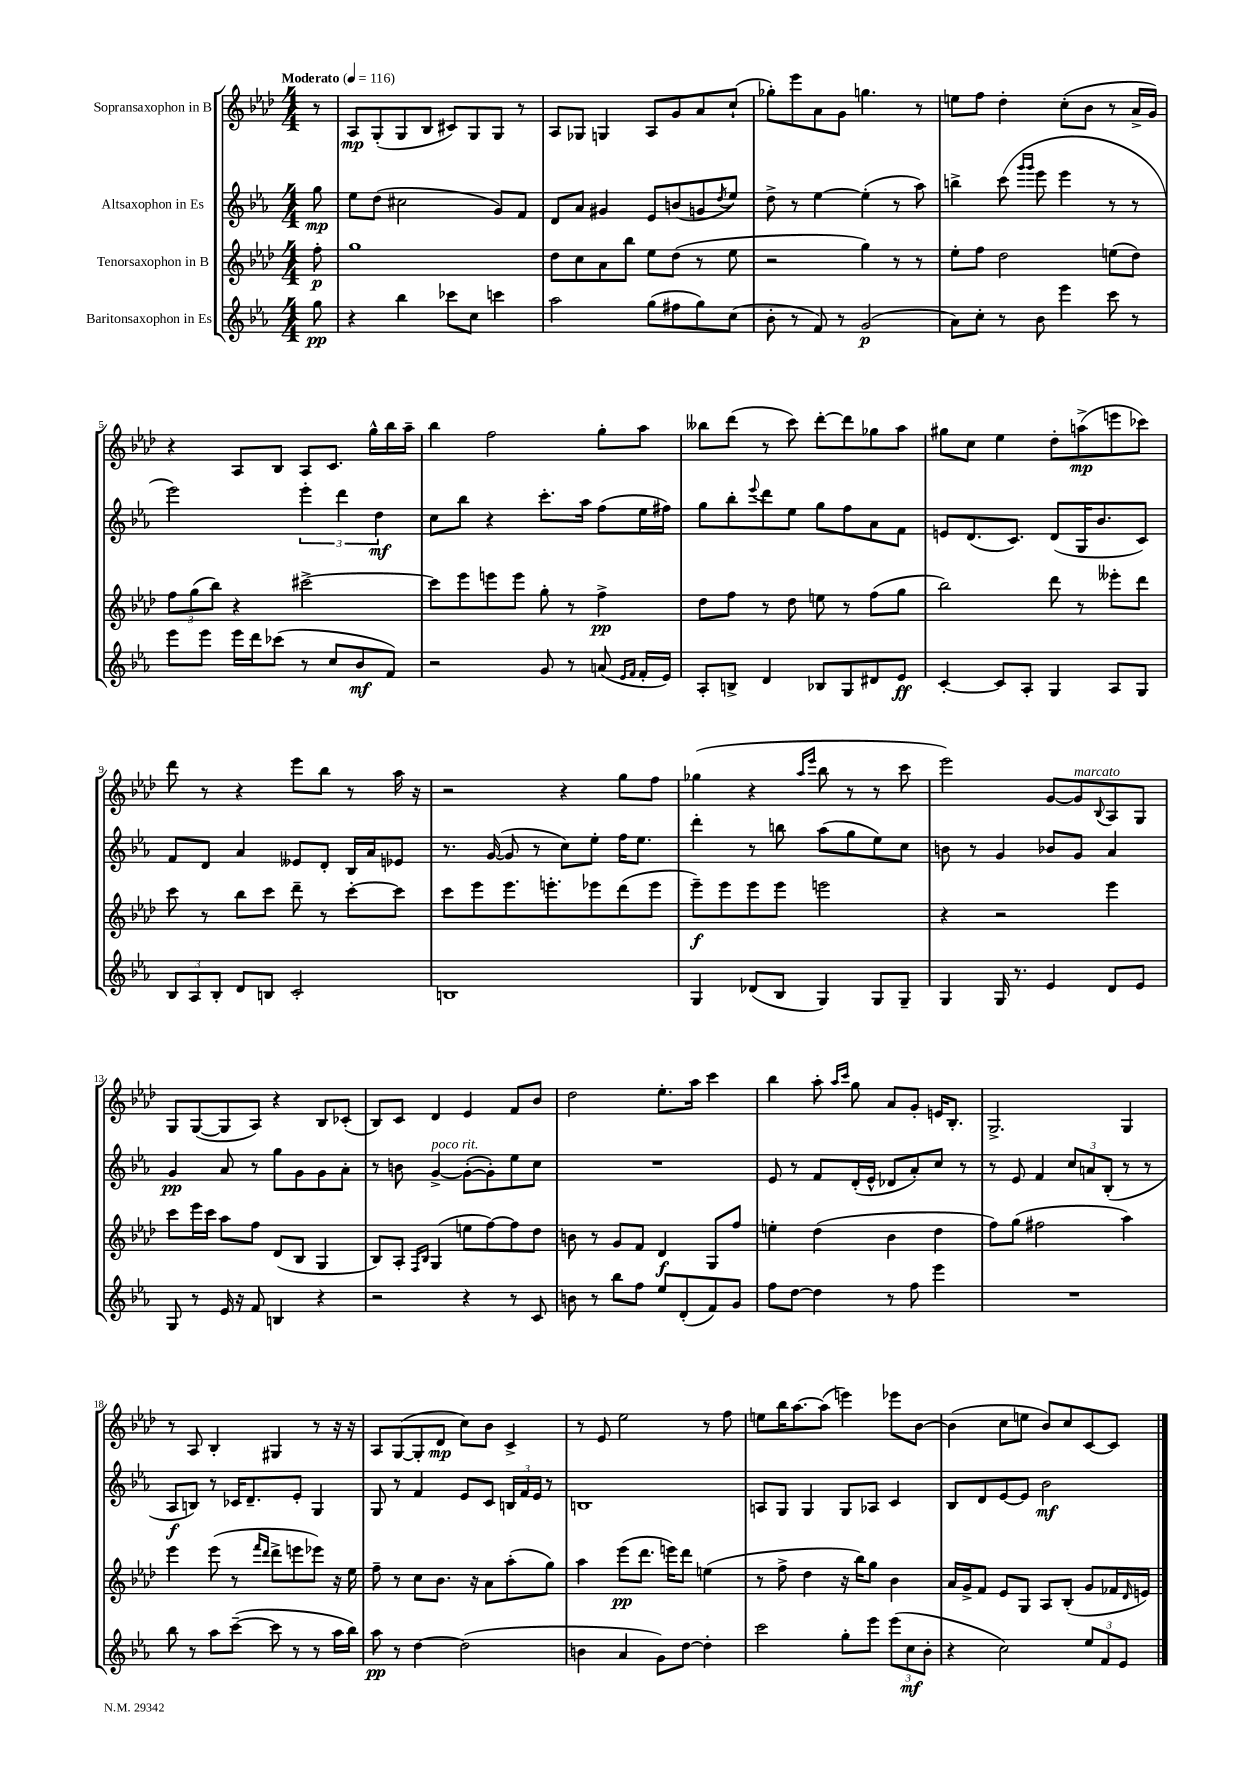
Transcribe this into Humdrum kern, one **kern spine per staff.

**kern	**kern	**kern	**kern
*staff4	*staff3	*staff2	*staff1
*clefG2	*clefG2	*clefG2	*clefG2
*k[b-e-a-]	*k[b-e-a-d-]	*k[b-e-a-]	*k[b-e-a-d-]
*M4/4	*M4/4	*M4/4	*M4/4
*MM116	*MM116	*MM116	*MM116
8gg\	8ff'\	8gg\	8r
=	=	=	=
4r	1gg	8ee-\L	8A-/L
.	.	(8dd\J	(8G'/
4bb-\	.	2cc#\	8G/
.	.	.	8B-/J
8ccc-\L	.	.	8c#/L)
8cc\J	.	.	8G/
4ccc\	.	8g/L)	8G/J
.	.	8f/J	8r
=	=	=	=
2aa-\	8dd-\L	8d/L	8A-/L
.	8cc\	8a-/J	8G-/J
.	8a-\	4g#/	4G/
.	8bb-\J	.	.
(8gg\L	8ee-\L	8e-/L	8A-/L
8ff#\	(8dd-\J	(8b/	8g/
8gg\)	8r	8g/	8a-/
.	.	8qdd/	.
(8cc\J	8ee-\	8ee-/J)	(8cc`/J
=	=	=	=
8b-'\	2r	8dd^\	8gg-'\L)
8r	.	8r	8eee-\
8f/)	.	[4ee-\	8a-\
8r	.	.	8g\J
(2g/	4gg\)	(4ee-'\]	4.gg\
.	8r	8r	.
.	8r	8aa-\)	8r
=	=	=	=
8a-\L)	8ee-'\L	4bb^\	8ee\L
8cc'\J	8ff\J	.	8ff\J
8r	2dd-\	(8ccc\	4dd-'\
.	.	16qqggg/LL	.
.	.	16qqggg/JJ	.
8b-\	.	8eee-\	.
4eee-\	.	4eee-\	(8cc'\L
.	.	.	8b-\J
8ccc\	(8ee\L	8r	8r
8r	8dd-\J)	8r	16a-^/LL
.	.	.	16g/JJ)
=	=	=	=
8eee-\L	12ff\L	2eee-\)	4r
.	(12gg\	.	.
8eee-\J	.	.	.
.	12bb-\J)	.	.
16eee-\LL	4r	.	8A-/L
16ddd\J	.	.	.
(8ccc-\J	.	.	8B-/J
8r	[2ccc#^\	6eee-'\	8A-/L
8cc/L	.	.	8.c/J
.	.	6ddd\	.
8b-/	.	.	.
.	.	.	16gg^^\LL
.	.	6dd\	.
8f/J)	.	.	16bb-\
.	.	.	16aa-~\JJ
=	=	=	=
2r	8ccc#\]L	8cc\L	4bb-\
.	8eee-\	8bb-\J	.
.	8eee\	4r	2ff\
.	8eee\J	.	.
8g/	8gg'\	8.ccc'\L	.
8r	8r	.	.
.	.	16aa-\Jk	.
(8a/	4ff^\	(8ff\L	8gg'\L
16qqe-/LL	.	.	.
16qqf/JJ	.	.	.
16f'/LL	.	16ee-\L	8aa-\J
16e-/JJ)	.	16ff#\JJ)	.
=	=	=	=
8A-'/L	8dd-\L	8gg\L	8bb--\L
8B^/J	8ff\J	8bb-'\	(8ddd-\J
.	.	8qqeee-/	.
4d/	8r	8ddd\	8r
.	8dd-\	8ee-\J	8ccc\)
8B-/L	8ee\	8gg\L	[8ddd-'\L
8G/	8r	8ff\	8ddd-\]
8d#/	(8ff\L	8a-\	8gg-\
8e-/J	8gg\J	8f\J	8aa-\J
=	=	=	=
[4c'/	2bb-\)	8e/L	8gg#\L
.	.	(8.d/	8cc\J
8c/]L	.	.	4ee-\
.	.	8.c/J)	.
8A-'/J	.	.	.
4G/	8ddd-\	(8d/L	8dd-'\L
.	8r	16G/K	(8aa^\
.	.	8.b-/	.
8A-/L	8eee--'\L	.	8eee\
8G/J	8ddd-\J	8c/J)	8ccc-\J)
=	=	=	=
12B-/L	8ccc\	8f/L	8ddd-\
12A-/	.	.	.
.	8r	8d/J	8r
12B-'/J	.	.	.
8d/L	8bb-\L	4a-/	4r
8B/J	8ccc\J	.	.
2c'/	8ddd-~\	8e--/L	8eee-\L
.	8r	8d'/J	8bb-\J
.	[8ccc'\L	16B-/LL	8r
.	.	16a-/J	.
.	8ccc\]J	8e-/J	16aa-\
.	.	.	16r
=	=	=	=
1B	8ccc\L	8.r	2r
.	8eee-\	.	.
.	.	([16g/	.
.	8.eee-\	8g/]	.
.	.	8r	.
.	8.eee'\	.	.
.	.	8cc\L)	4r
.	8eee-\	8ee-'\J	.
.	(8ddd-\	16ff\LK	8gg\L
.	.	8.ee-\J	.
.	8eee-\J	.	8ff\J
=	=	=	=
4G/	8eee-~\L)	4ddd'\	(4gg-\
.	8eee-\	.	.
(8d-/L	8eee-\	8r	4r
8B-/J	8eee-\J	8bb\	.
.	.	.	16qqaa-/LL
.	.	.	16qqeee-/JJ
4G/)	2eee\	(8aa-\L	8bb-\
.	.	8gg\	8r
8G/L	.	8ee-\)	8r
8G~/J	.	8cc\J	8ccc\
=	=	=	=
4G/	4r	8b\	2eee-\)
.	.	8r	.
16G/	2r	4g/	.
8.r	.	.	.
4e-/	.	8b-/L	[8g/L
.	.	8g/J	8g/]
.	.	.	8qqB-/
8d/L	4eee-\	4a-/	8A-/
8e-/J	.	.	8G/J
=	=	=	=
8G/	8ccc\L	4g/	8G/L
8r	16eee-\L	.	([8G/
.	16ccc\JJ	.	.
16e-/	8aa-\L	8a-/	8G/]
16r	.	.	.
8f/	8ff\J	8r	8A-/J)
4B/	(8d-/L	8gg\L	4r
.	8B-/J	8g\	.
4r	4G/	8g\	8B-/L
.	.	8a-'\J	(8c-'/J
=	=	=	=
2r	8B-/L)	8r	8B-/L)
.	8A-'/J	8b\	8c/J
.	16qqF/LL	.	.
.	16qqB-/JJ	.	.
.	(4G/	[4g^/	4d-/
4r	8ee\L	(8g'\_L	4e-/
.	[8ff\)	8g'\])	.
8r	8ff\]	8ee-\	8f/L
8c/	8dd-\J	8cc\J	8b-/J
=	=	=	=
8b\	8b\	1r	2dd-\
8r	8r	.	.
8bb-\L	8g/L	.	.
8ff\J	8f/J	.	.
8ee-/L	4d-/	.	8.ee-'\L
(8d'/	.	.	.
.	.	.	16aa-\Jk
8f/)	8G/L	.	4ccc\
8g/J	8ff/J	.	.
=	=	=	=
8ff\L	4ee'\	8e-/	4bb-\
[8dd\J	.	8r	.
4dd\]	(4dd-\	8f/L	8aa-'\
.	.	.	16qqaa-/LL
.	.	.	16qqccc/JJ
.	.	(16d'/L	8gg\
.	.	16e-^^/JJ	.
8r	4b-\	8d-/L	8a-/L
8ff\	.	8a-'/)	8g'/J
4eee-\	4dd-\	8cc/J	16e/LK
.	.	.	8.B-'/J
.	.	8r	.
=	=	=	=
1r	8ff\L)	8r	2.G^/
.	(8gg\J	8e-/	.
.	2ff#\	4f/	.
.	.	12cc/L	.
.	.	12a/	.
.	.	(12B-'/J	.
.	4aa-\)	8r	4G/
.	.	8r	.
=	=	=	=
8bb-\	4eee-\	8A-/L	8r
8r	.	8B/J)	8A-/
8aa-\L	(8eee-\	8r	4B-'/
([8ccc~\J	8r	16c-/LK	.
.	.	8.d~/	.
.	16qqfff/LL	.	.
.	16qqddd-/JJ	.	.
8ccc\]	8ddd-^\L	.	4G#/
8r	8eee\	8e-'/J	.
8r	8eee-\J)	4G/	8r
16aa-\LL	16r	.	16r
16bb-\JJ)	16ee-\	.	16r
=	=	=	=
8aa-\	8ff~\	8G/	8A-/L
8r	8r	8r	([8G/
[4dd\	8cc\L	4f/	8G'/]
.	8.b-\J	.	8d-/J
(2dd\]	.	8e-/L	8cc\L)
.	16r	.	.
.	8a-\L	8c/J	8b-\J
.	(8aa-'\	24B/LL	4c^/
.	.	24f/	.
.	.	24e-/JJ	.
.	8gg\J)	8r	.
=	=	=	=
4b\	4aa-\	1B	8r
.	.	.	8e-/
4a-/	(8eee-\L	.	2ee-\
.	8.ddd-\J	.	.
8g\L)	.	.	.
.	16eee\LK)	.	.
[8dd\J	8ddd-\J	.	.
4dd'\]	(4ee\	.	8r
.	.	.	8ff\
=	=	=	=
2ccc\	8r	8A/L	8ee\L
.	8ff^\	8G/J	16bb-\K
.	.	.	[8.aa-\
.	4dd-\	4G/	.
.	.	.	(8aa-\]J
8gg'\L	16r	8G/L	4eee\)
.	16bb-\LK)	.	.
8eee-\J	8gg\J	8A-/J	.
(12eee-\L	4b-\	4c/	8eee-\L
12cc\	.	.	.
.	.	.	[8b-\J
12b-'\J	.	.	.
=	=	=	=
4r	16a-/LL	8B-/L	(4b-\]
.	16g^/J	.	.
.	8f/J	8d/	.
2cc\)	8e-/L	[8e-/	8cc\L
.	8G/J	8e-/]J	8ee\J
.	8A-/L	2b-\	8b-/L)
.	(8B-'/J	.	8cc/
12ee-/L	8g/L	.	[8c/
12f/	.	.	.
.	16f-/L	.	8c/]J
12e-/J	.	.	.
.	16qqd-/	.	.
.	16e/JJ)	.	.
==	==	==	==
*-	*-	*-	*-
